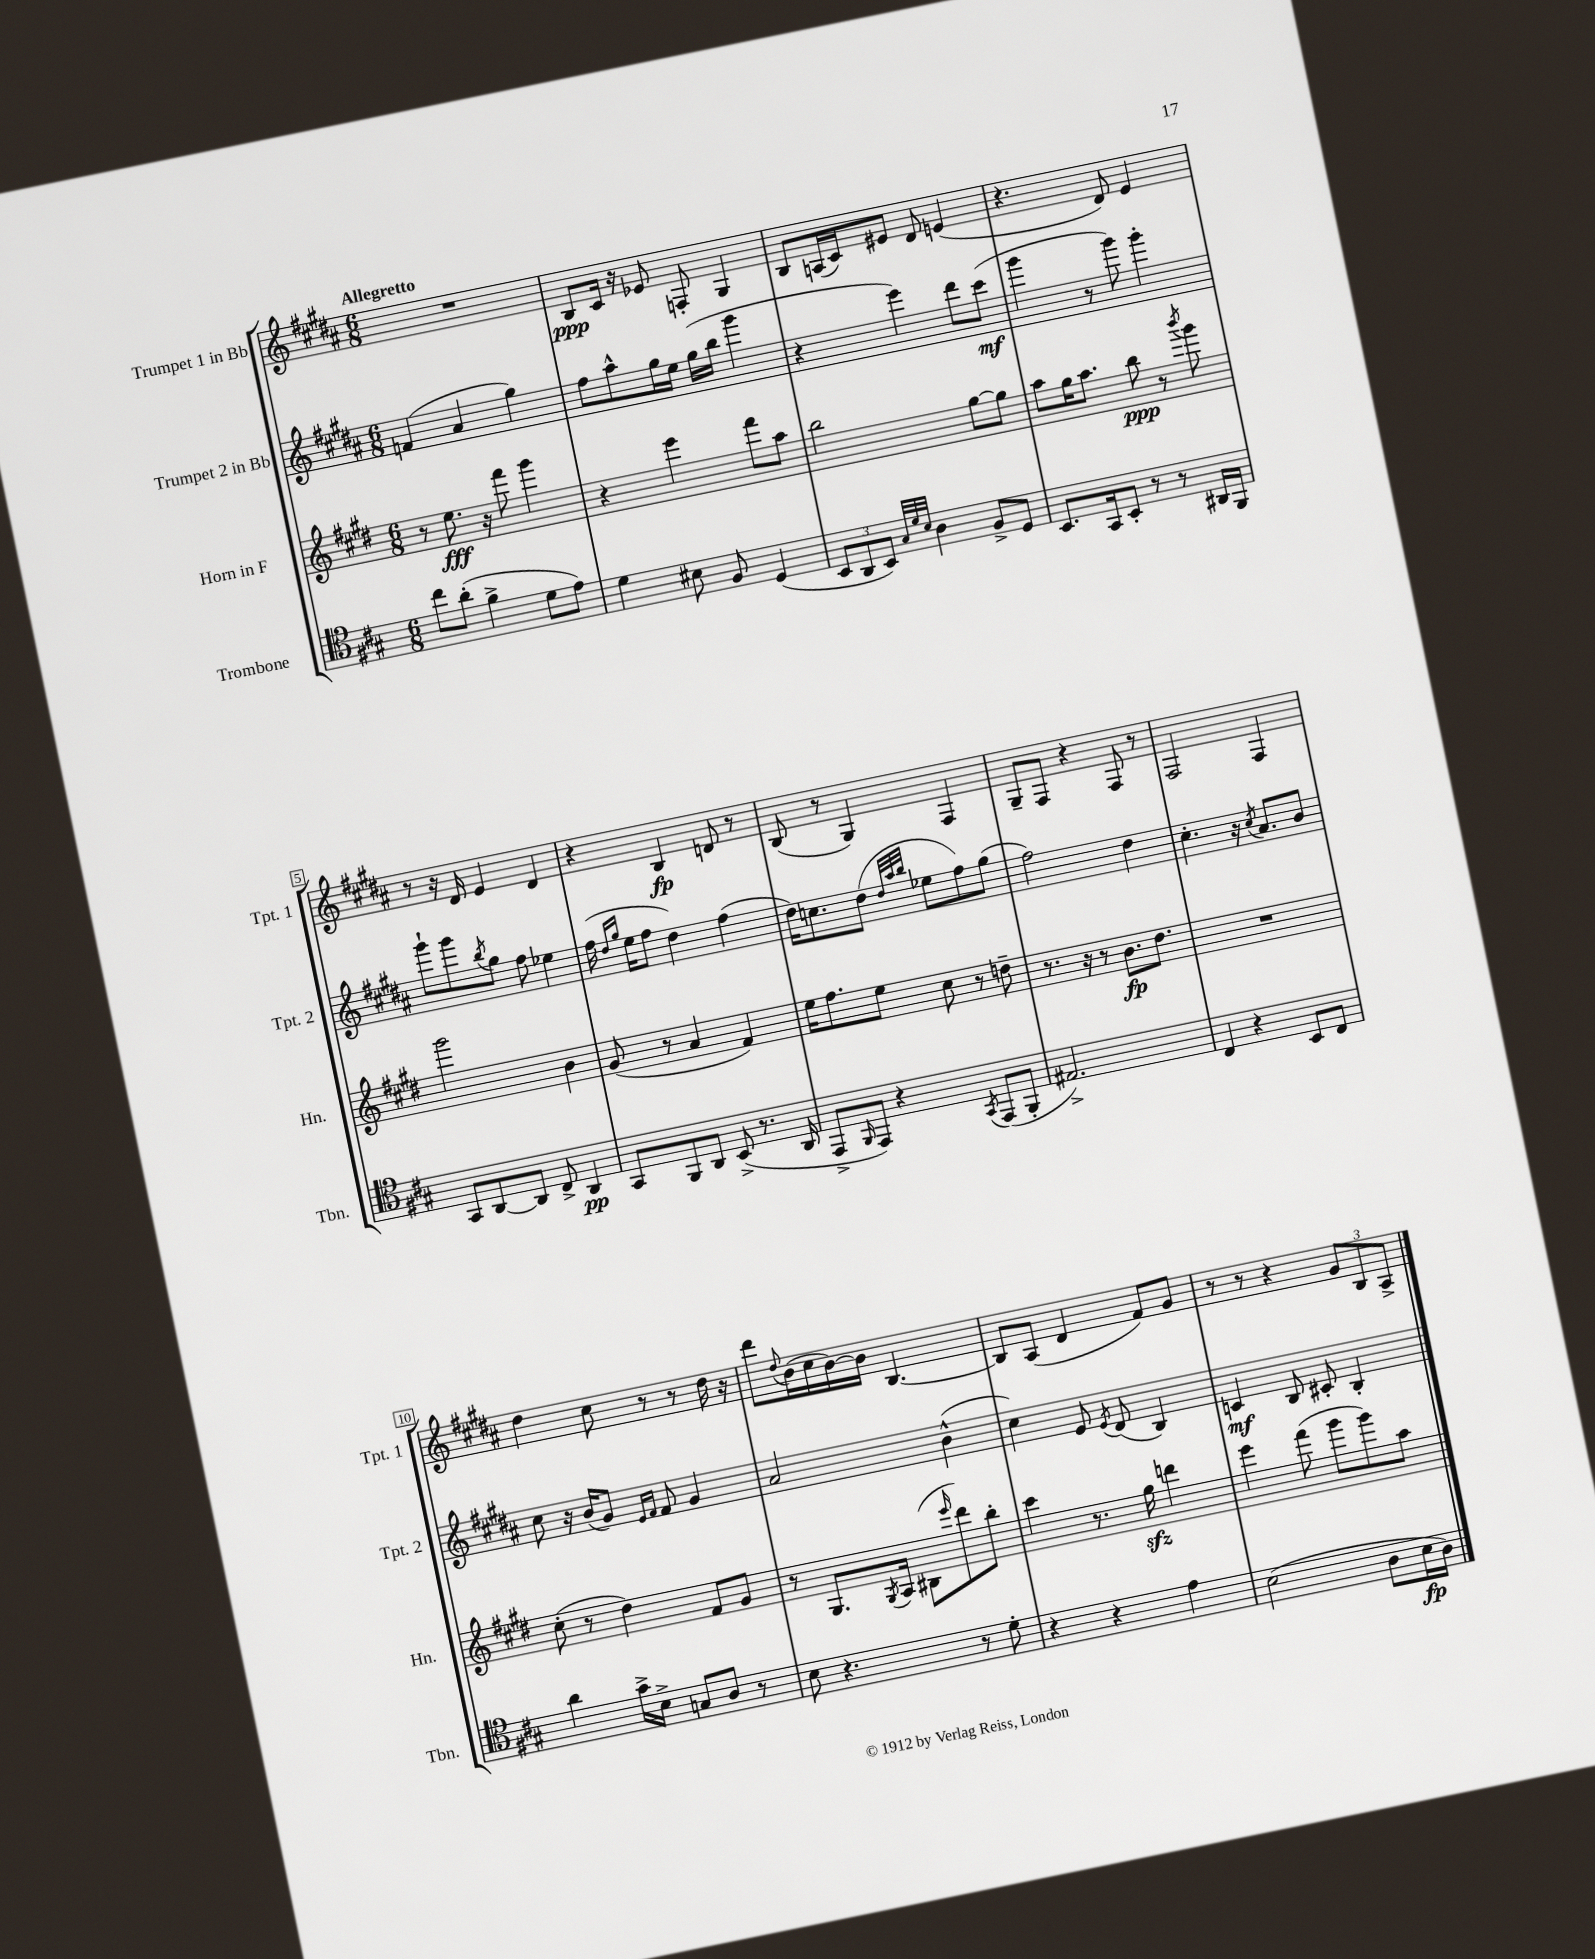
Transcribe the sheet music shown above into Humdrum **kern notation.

**kern	**dynam	**kern	**dynam	**kern	**dynam	**kern	**dynam
*part4	*part4	*part3	*part3	*part2	*part2	*part1	*part1
*staff4	*staff4	*staff3	*staff3	*staff2	*staff2	*staff1	*staff1
*I"Trombone	*	*I"Horn in F	*	*I"Trumpet 2 in Bb	*	*I"Trumpet 1 in Bb	*
*I'Tbn.	*	*I'Hn.	*	*I'Tpt. 2	*	*I'Tpt. 1	*
*clefC4	*	*clefG2	*	*clefG2	*	*clefG2	*
*k[f#c#g#]	*	*k[f#c#g#d#]	*	*k[f#c#g#d#a#]	*	*k[f#c#g#d#a#]	*
*M6/8	*	*M6/8	*	*M6/8	*	*M6/8	*
=1	=1	=1	=1	=1	=1	=1	=1
!	!	!	!	!	!	!LO:TX:a:B:t=Allegretto	!
8cc#\L	.	8r	.	(4fn/	.	2.r	.
(8a'\J	.	8.ee\	fff	.	.	.	.
4f#^\	.	.	.	4a#/	.	.	.
.	.	16r	.	.	.	.	.
.	.	8fff#\	.	.	.	.	.
8d\L	.	4ggg#\	.	4gg#\)	.	.	.
8e\J)	.	.	.	.	.	.	.
=2	=2	=2	=2	=2	=2	=2	=2
4d\	.	4r	.	8ff#\L	.	8B/L	ppp
.	.	.	.	8aa#^^\	.	16c#/Jk	.
.	.	.	.	.	.	16r	.
8B#X\	.	4eee\	.	16gg#\L	.	8e-X/	.
.	.	.	.	16ee\JJ	.	.	.
8F#/	.	.	.	(16gg#\LL	.	8Fn'/	.
.	.	.	.	16bb\JJ	.	.	.
(4D/	.	8fff#\L	.	4ggg#\	.	4G#/	.
.	.	8aa\J	.	.	.	.	.
=3	=3	=3	=3	=3	=3	=3	=3
12BB/L	.	2bb\	.	4r	.	8B/L	.
12AA/	.	.	.	.	.	.	.
.	.	.	.	.	.	(16An/L	.
12BB/J)	.	.	.	.	.	.	.
.	.	.	.	.	.	16c#/J)	.
32qqG#/LLL	.	.	.	.	.	.	.
32qqd/	.	.	.	.	.	.	.
32qqB/JJJ	.	.	.	.	.	.	.
4A\	.	.	.	4eee\)	.	8e#X/J	.
.	.	.	.	.	.	8d#/	.
8F#^/L	.	[8gg#\L	.	8ddd#\L	.	(4en/	.
8D/J	.	8gg#\J]	.	(8ccc#\J	mf	.	.
=4	=4	=4	=4	=4	=4	=4	=4
8.BB/L	.	8aa\L	.	4ggg#\	.	4.r	.
.	.	16gg#\K	.	.	.	.	.
16GG#/k	.	8.aa\J	.	.	.	.	.
8BB'/J	.	.	.	8r	.	.	.
8r	.	8bb\	ppp	8ggg#\)	.	8d#/)	.
8r	.	8r	.	4ggg#'\	.	4e/	.
.	.	8qbbb/	.	.	.	.	.
16AA#X/LL	.	8ggg#\	.	.	.	.	.
16FF#/JJ	.	.	.	.	.	.	.
!!LO:LB:g=z
=5	=5	=5	=5	=5	=5	=5	=5
8GG#/L	.	2ggg#\	.	8ggg#`\L	.	8r	.
[8AA/	.	.	.	8ggg#\	.	16r	.
.	.	.	.	.	.	16d#/	.
.	.	.	.	8qbb/	.	.	.
8AA/J]	.	.	.	8gg#\J	.	4e/	.
8C#^/	.	.	.	8ff#\	.	.	.
4AA/	pp	4b\	.	4ee-X\	.	4d#/	.
=6	=6	=6	=6	=6	=6	=6	=6
8GG#/L	.	(8g#/	.	(16ff#\	.	4r	.
.	.	.	.	16qqdd#/LL	.	.	.
.	.	.	.	16qqgg#/JJ	.	.	.
.	.	.	.	16ee\KL	.	.	.
8FF#/	.	8r	.	8ff#\J	.	.	.
8AA/J	.	4a/	.	4dd#\)	.	4B/	fp
(8BB^/	.	.	.	.	.	.	.
8.r	.	4f#/)	.	(4ff#\	.	8dn/	.
.	.	.	.	.	.	8r	.
16AA/	.	.	.	.	.	.	.
=7	=7	=7	=7	=7	=7	=7	=7
8EE^/L	.	16ee\KL	.	16dd#\KL)	.	(8B/	.
.	.	8.ff#\	.	8.ccn\	.	.	.
16qqFF#/	.	.	.	.	.	.	.
8EE/J)	.	.	.	.	.	8r	.
4r	.	8ee\J	.	(8dd#\J	.	4G#/)	.
.	.	.	.	32qqdd#/LLL	.	.	.
.	.	.	.	32qqaa#/	.	.	.
.	.	.	.	32qqbb/JJJ	.	.	.
.	.	8cc#\	.	8ee-X\L	.	.	.
8qGG#/	.	.	.	.	.	.	.
(8EE/L	.	8r	.	8ff#\)	.	4F#/	.
8FF#'/J	.	8ddn~\	.	(8gg#\J	.	.	.
=8	=8	=8	=8	=8	=8	=8	=8
2.E#X^/)	.	8.r	.	2ff#\)	.	8G#~/L	.
.	.	.	.	.	.	8F#/J	.
.	.	16r	.	.	.	.	.
.	.	8r	.	.	.	4r	.
.	.	8.b\L	fp	.	.	.	.
.	.	.	.	4dd#\	.	8F#/	.
.	.	8.dd#\J	.	.	.	.	.
.	.	.	.	.	.	8r	.
=9	=9	=9	=9	=9	=9	=9	=9
4C#/	.	2.r	.	4.cc#'\	.	2F#/	.
4r	.	.	.	.	.	.	.
.	.	.	.	16r	.	.	.
.	.	.	.	8qcc#/	.	.	.
.	.	.	.	8.a#/L	.	.	.
8BB/L	.	.	.	.	.	4F#/	.
8C#/J	.	.	.	8b/J	.	.	.
!!LO:LB:g=z
=10	=10	=10	=10	=10	=10	=10	=10
4a\	.	(8cc#'\	.	8cc#\	.	4dd#\	.
.	.	8r	.	16r	.	.	.
.	.	.	.	(16b/KL	.	.	.
16g#^\LL	.	4dd#\)	.	8g#/J)	.	8cc#\	.
16B^\JJ	.	.	.	.	.	.	.
.	.	.	.	16qqe/LL	.	.	.
.	.	.	.	16qqf#/JJ	.	.	.
8Gn/L	.	.	.	8f#/	.	8r	.
8A/J	.	8f#/L	.	4g#/	.	8r	.
8r	.	8g#/J	.	.	.	16dd#\	.
.	.	.	.	.	.	16r	.
=11	=11	=11	=11	=11	=11	=11	=11
8B\	.	8r	.	2a#/	.	8ddd#\L	.
.	.	.	.	.	.	8qqdd#/	.
4.r	.	8.G#/L	.	.	.	(16b\L	.
.	.	.	.	.	.	16cc#\	.
.	.	.	.	.	.	[16b\)	.
.	.	8qG#/	.	.	.	.	.
.	.	16A/Jk	.	.	.	16b\JJ]	.
.	.	(8B#X\L	.	.	.	[4.B/	.
.	.	16qqeee/	.	.	.	.	.
8r	.	8ddd#\)	.	(4b^^\	.	.	.
8d'\	.	8bb'\J	.	.	.	.	.
=12	=12	=12	=12	=12	=12	=12	=12
4r	.	4ccc#\	.	4cc#\)	.	8B/L]	.
.	.	.	.	.	.	(8A#/J	.
4r	.	8.r	.	8e/	.	4d#/	.
.	.	.	.	8qe/	.	.	.
.	.	.	.	(8d#/	.	.	.
.	.	16gg#zz\	.	.	.	.	.
4e\	.	4dddn\	.	4B/)	.	8f#/L)	.
.	.	.	.	.	.	8g#/J	.
=13	=13	=13	=13	=13	=13	=13	=13
(2B\	.	4eee\	.	4cn/	mf	8r	.
.	.	.	.	.	.	8r	.
.	.	(8fff#\	.	8B/	.	4r	.
.	.	8ggg#\L	.	8c#X'/	.	.	.
8A\L	.	8ggg#\)	.	4B'/	.	12g#/L	.
.	.	.	.	.	.	12B/	.
16B\L	fp	8aa\J	.	.	.	.	.
.	.	.	.	.	.	12A#^/J	.
16A\JJ)	.	.	.	.	.	.	.
==	==	==	==	==	==	==	==
*-	*-	*-	*-	*-	*-	*-	*-
